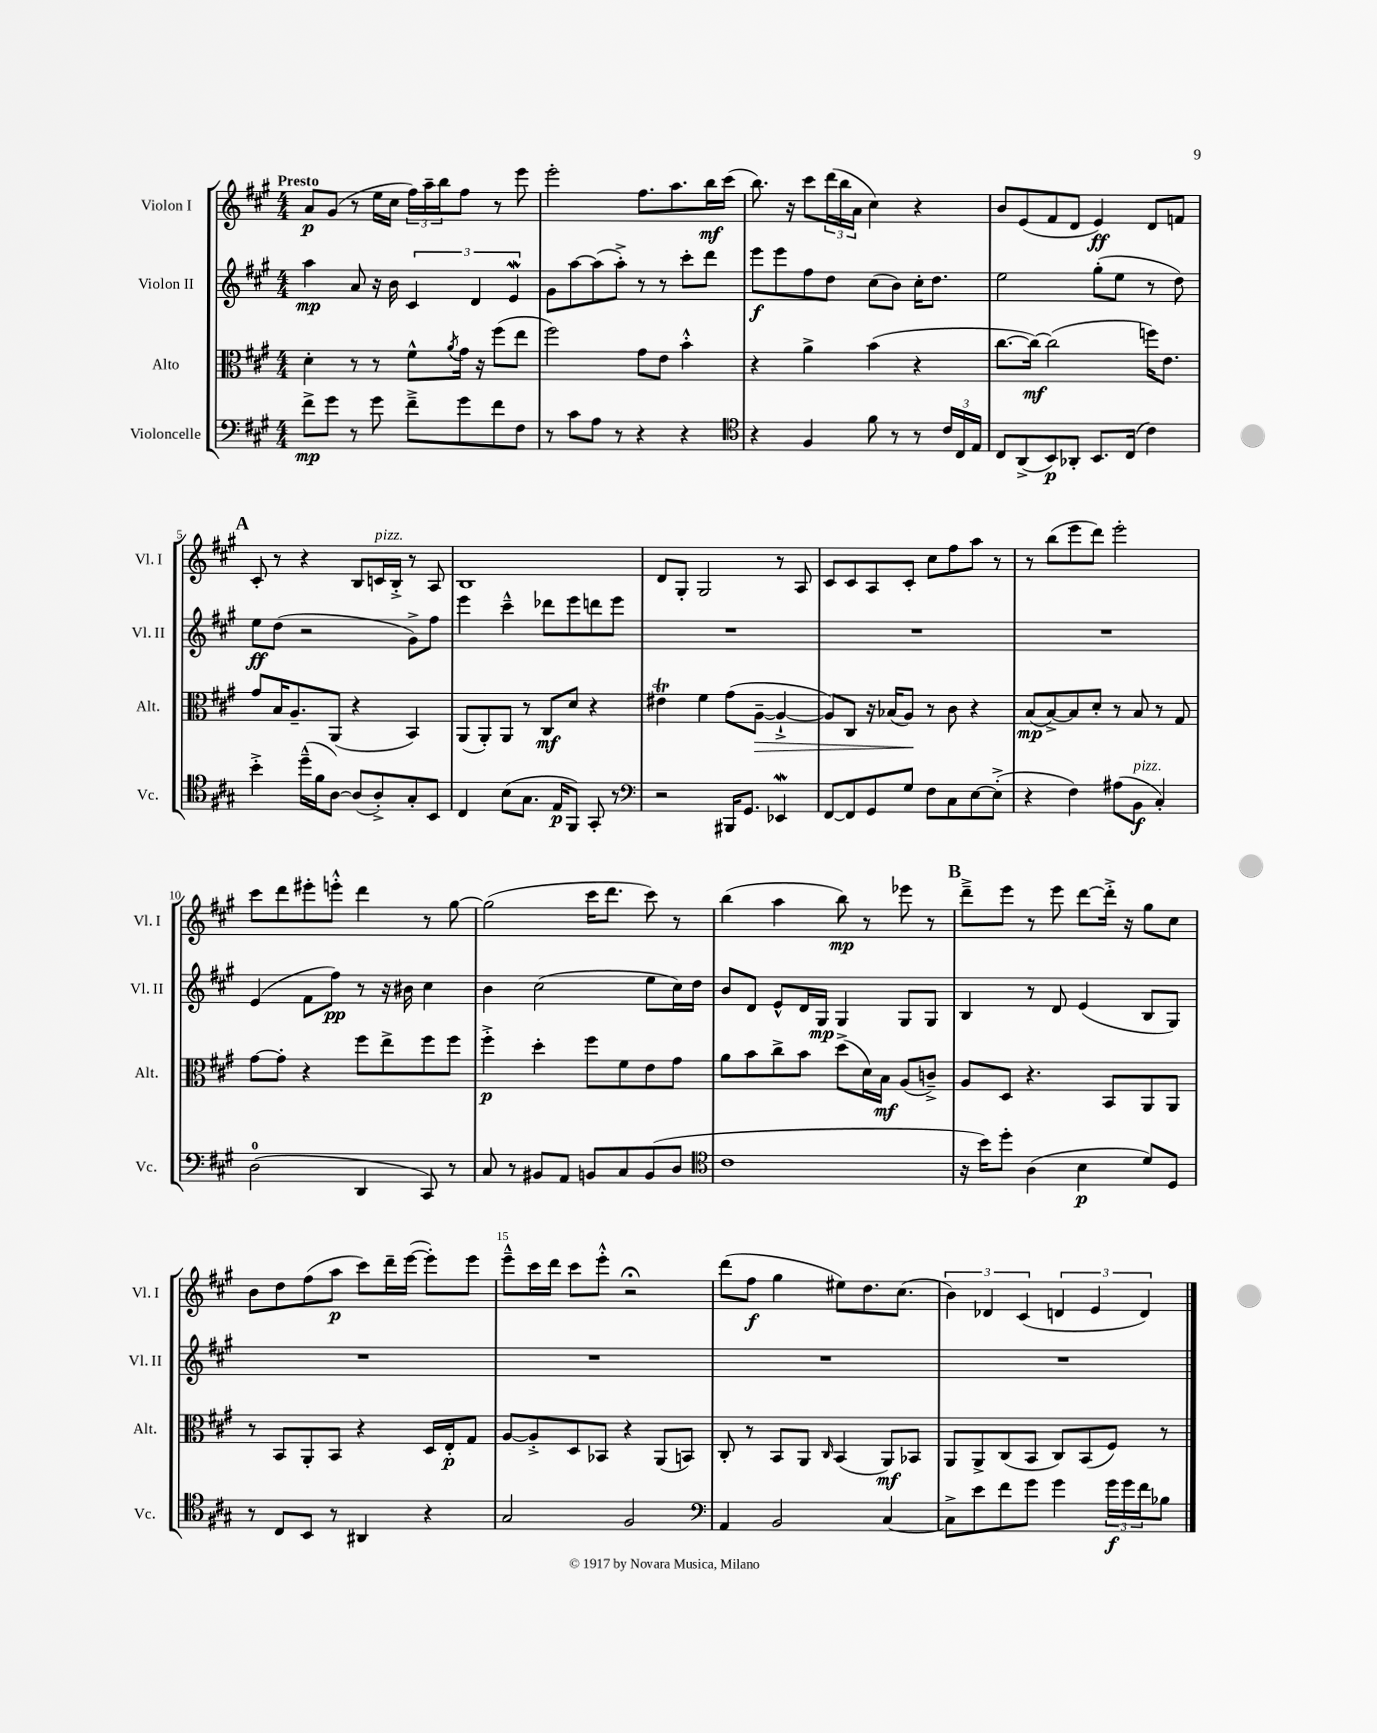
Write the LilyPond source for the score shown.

<<
\new StaffGroup <<
\new Staff = "s0" \with { instrumentName = "Violon I" shortInstrumentName = "Vl. I" } {
    \clef treble \key a \major \numericTimeSignature \time 4/4 \tempo "Presto"
    a'8\p gis'8( r8 e''16 cis''16 \tuplet 3/2 { fis''16) a''16-- b''16 } fis''8 r8 e'''8 |
    e'''2-. fis''8. a''8. b''16\mf cis'''16( |
    b''8.) r16 cis'''8 \tuplet 3/2 { d'''16( b''16 a'16 } cis''4) r4 |
    b'8 e'8( fis'8 d'8 e'4\ff) d'8 f'8 |
    \mark \markup { \bold "A" } cis'8-. r8 r4 b8 c'16^\markup { \italic "pizz." } b16-.-> r8 a8 |
    b1 |
    d'8 gis8-. gis2 r8 a8 |
    cis'8 cis'8 a8 cis'8-. cis''8 fis''8 a''8 r8 |
    r8 b''8( e'''8 d'''8) e'''2-. |
    cis'''8 d'''8 eis'''8-. e'''8-.-^ d'''4 r8 gis''8~ |
    gis''2( cis'''16 d'''8. cis'''8) r8 |
    b''4( a''4 b''8\mp) r8 ees'''8 r8 |
    \mark \markup { \bold "B" } d'''8---> e'''8 r8 e'''8 d'''8~ d'''16-.-> r16 gis''8 cis''8 |
    b'8 d''8 fis''8( a''8\p cis'''8) d'''16-- e'''16~( e'''8-.) e'''8 |
    e'''8---^ cis'''16 d'''16 cis'''8 e'''8-.-^ r2\fermata |
    d'''8( fis''8\f gis''4 eis''8) d''8. cis''8.( |
    \tuplet 3/2 { b'4) des'4 cis'4( } \tuplet 3/2 { d'4 e'4 d'4) } \bar "|." |
}
\new Staff = "s1" \with { instrumentName = "Violon II" shortInstrumentName = "Vl. II" } {
    \clef treble \key a \major \numericTimeSignature \time 4/4
    a''4\mp a'8 r16 b'16 \tuplet 3/2 { cis'4 d'4 e'4\mordent } |
    gis'8 a''8~ a''8( a''8-.->) r8 r8 cis'''8-. d'''8 |
    e'''8\f e'''8 fis''8 d''8 cis''8( b'8) cis''16-. d''8. |
    e''2 gis''8-.( e''8 r8 d''8) |
    \mark \markup { \bold "A" } e''8\ff d''8( r2 gis'8->) fis''8 |
    e'''4 cis'''4---^ des'''8 e'''8 d'''8 e'''8 |
    R1 |
    R1 |
    R1 |
    e'4( fis'8 fis''8\pp) r8 r16 bis'16 cis''4 |
    b'4 cis''2( e''8 cis''16) d''16 |
    b'8 d'8 e'8-^ d'16 gis16\mp gis4 gis8 gis8 |
    \mark \markup { \bold "B" } b4 r8 d'8 e'4( b8 gis8) |
    R1 |
    R1 |
    R1 |
    R1 \bar "|." |
}
\new Staff = "s2" \with { instrumentName = "Alto" shortInstrumentName = "Alt." } {
    \clef alto \key a \major \numericTimeSignature \time 4/4
    d'4-. r8 r8 fis'8-^ \acciaccatura { a'8 } gis'16 r16 fis''8( e''8 |
    fis''2) gis'8 e'8 b'4-.-^ |
    r4 a'4-> b'4( r4 |
    cis''8.~ cis''16~\mf) cis''2( f''16) e'8. |
    \mark \markup { \bold "A" } gis'8 b16 a8.-- a,8( r4 b,4) |
    a,8( a,8-.) a,8 r8 cis8\mf d'8 r4 |
    eis'4\trill fis'4 gis'8( a8~--\> a4~-!-> |
    a8) cis8 r16 bes16( a8\!) r8 cis'8 r4 |
    b8\mp( b8~->) b8 d'8-. r8 b8 r8 gis8 |
    gis'8~ gis'8-. r4 fis''8 e''8-> fis''8 fis''8 |
    fis''4-.->\p d''4-. fis''8 fis'8 e'8 gis'8 |
    a'8 b'8 cis''8-> b'8 d''8->( d'16) b16\mf a8( c'8--->) |
    \mark \markup { \bold "B" } a8 d8 r4. b,8 a,8 a,8 |
    r8 b,8 a,8-. b,8 r4 d16 e16-.\p gis8 |
    a8~ a8-.-> d8 bes,8 r4 a,8( b,8) |
    cis8-. r8 b,8 a,8 \grace { cis16 } b,4( a,8\mf) bes,8 |
    a,8 a,8-> cis8( b,8 cis8) b,8( fis8) r8 \bar "|." |
}
\new Staff = "s3" \with { instrumentName = "Violoncelle" shortInstrumentName = "Vc." } {
    \clef bass \key a \major \numericTimeSignature \time 4/4
    fis'8->\mp gis'8 r8 gis'8 fis'8---> gis'8 fis'8 fis8 |
    r8 cis'8 a8 r8 r4 r4 |
    \clef tenor r4 fis4 fis'8 r8 r8 \tuplet 3/2 { cis'16 cis16 e16 } |
    cis8 a,8->( b,8\p) aes,8-. b,8. cis16( cis'4) |
    \mark \markup { \bold "A" } b'4-.-> d''16---^( fis'16 a8~) a8( a8-.->) gis8-. b,8 |
    cis4 b8( gis8. e16\p fis,8) gis,8-. r8 |
    \clef bass r2 bis,,16 gis,8. ees,4\mordent |
    fis,8~ fis,8 gis,8 gis8 fis8 cis8 e8~ e8-.->( |
    r4 fis4) ais8( b,8\f^\markup { \italic "pizz." } cis4-.) |
    d2-0( d,4 cis,8) r8 |
    cis8 r8 bis,8 a,8 b,8 cis8 b,8( d8 |
    \clef tenor cis'1 |
    \mark \markup { \bold "B" } r16 b'16) d''8-. a4( b4\p d'8) d8 |
    r8 cis8 b,8 r8 ais,4 r4 |
    gis2 fis2 |
    \clef bass a,4 b,2 cis4~ |
    cis8-> e'8 fis'8 gis'8 gis'4 \tuplet 3/2 { gis'16\f gis'16 fis'16 } bes8 \bar "|." |
}
>>
>>
\layout { \context { \Score \override BarNumber.break-visibility = ##(#f #t #t) barNumberVisibility = #(every-nth-bar-number-visible 5) } }
